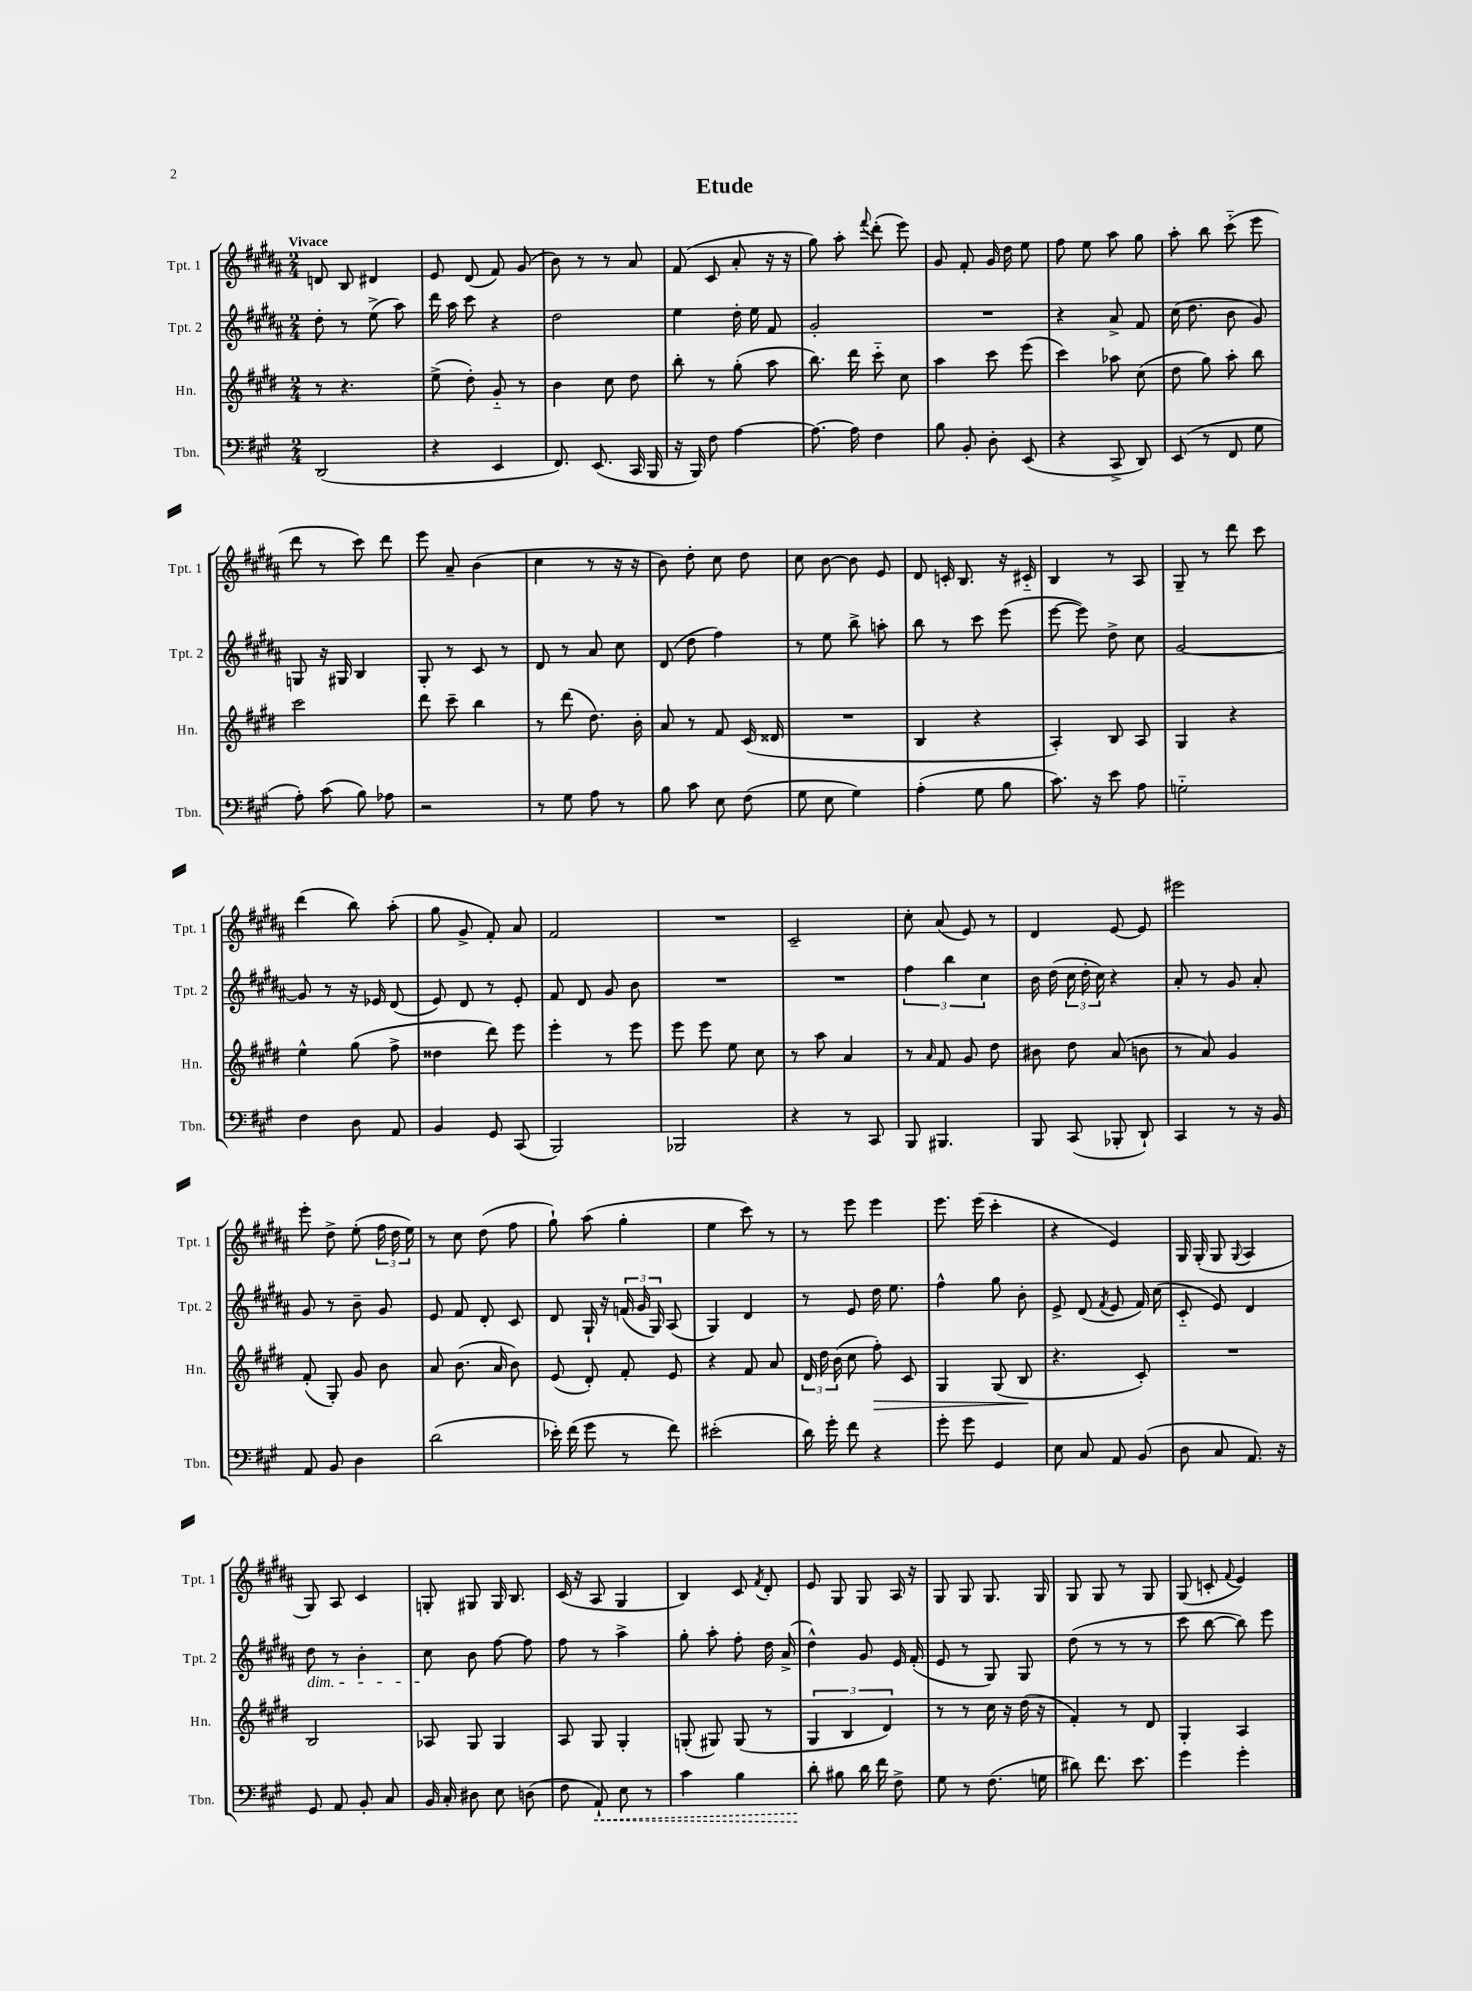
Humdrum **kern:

**kern	**dynam	**kern	**dynam	**kern	**kern
*part4	*part4	*part3	*part3	*part2	*part1
*staff4	*staff4	*staff3	*staff3	*staff2	*staff1
*I"Tbn.	*	*I"Hn.	*	*I"Tpt. 2	*I"Tpt. 1
*I'Tbn.	*	*I'Hn.	*	*I'Tpt. 2	*I'Tpt. 1
*clefF4	*	*clefG2	*	*clefG2	*clefG2
*k[f#c#g#]	*	*k[f#c#g#d#]	*	*k[f#c#g#d#a#]	*k[f#c#g#d#a#]
*M2/4	*	*M2/4	*	*M2/4	*M2/4
=1	=1	=1	=1	=1	=1
!	!	!	!	!	!LO:TX:a:B:t=Vivace
(2DD/	.	8r	.	8dd#'\	8dn/
.	.	4.r	.	8r	8B/
.	.	.	.	(8ee^\	4d#X/
.	.	.	.	8aa#\)	.
=2	=2	=2	=2	=2	=2
4r	.	(8ee^\	.	16ddd#\	8e/
.	.	.	.	16aa#\	.
.	.	8dd#'\)	.	8ccc#\	(8d#/
4EE/	.	8g#/	.	4r	8f#/)
.	.	8r	.	.	(8g#/
=3	=3	=3	=3	=3	=3
8.FF#/)	.	4b\	.	2dd#\	8b\)
.	.	.	.	.	8r
(8.EE/	.	.	.	.	.
.	.	8cc#\	.	.	8r
16CC#/	.	8dd#\	.	.	8a#/
16BBB/	.	.	.	.	.
=4	=4	=4	=4	=4	=4
16r	.	8bb'\	.	4ee\	(8f#/
16BBB/)	.	.	.	.	.
8F#\	.	8r	.	.	8c#/
[4A\	.	(8gg#'\	.	16dd#'\	8a#'/
.	.	.	.	16ee\	.
.	.	8aa\	.	8f#/	16r
.	.	.	.	.	16r
=5	=5	=5	=5	=5	=5
8.A\_	.	8.bb\)	.	2g#'/	8gg#\)
.	.	.	.	.	8aa#'\
16A\]	.	16ddd#\	.	.	.
.	.	.	.	.	8qqfff#/
4F#\	.	8ccc#\	.	.	(8ddd#'\
.	.	8cc#\	.	.	8eee\)
=6	=6	=6	=6	=6	=6
8B\	.	4aa\	.	2r	8g#/
8BB'/	.	.	.	.	8f#'/
8D'\	.	8ccc#\	.	.	16g#/
.	.	.	.	.	16dd#\
(8EE/	.	(8eee\	.	.	8ee\
=7	=7	=7	=7	=7	=7
4r	.	4ccc#\)	.	4r	8ff#\
.	.	.	.	.	8ee\
8CC#^/	.	8aa-X\	.	8a#^/	8aa#\
8DD/)	.	(8cc#\	.	8f#/	8gg#\
=8	=8	=8	=8	=8	=8
(8EE/	.	8dd#\	.	(16cc#\	8aa#'\
.	.	.	.	8.dd#\	.
8r	.	8gg#\)	.	.	8bb\
8FF#/	.	8aa'\	.	8b\	(8ccc#\
8G#\	.	8bb\	.	8g#/)	8eee\
!!LO:LB:g=z
=9	=9	=9	=9	=9	=9
8A'\)	.	2ccc#\	.	8Gn/	8ddd#\
(8c#\	.	.	.	16r	8r
.	.	.	.	16G#X/	.
8B\)	.	.	.	4B/	8ccc#\)
8A-X\	.	.	.	.	8ddd#\
=10	=10	=10	=10	=10	=10
2r	.	8ddd#\	.	8G#'/	8eee\
.	.	8ccc#~\	.	8r	8a#~/
.	.	4bb\	.	8c#/	(4b\
.	.	.	.	8r	.
=11	=11	=11	=11	=11	=11
8r	.	8r	.	8d#/	4cc#\
8G#\	.	(8ddd#\	.	8r	.
8A\	.	8.dd#\)	.	8a#/	8r
8r	.	.	.	8cc#\	16r
.	.	16b'\	.	.	16r
=12	=12	=12	=12	=12	=12
8B\	.	8a/	.	(8d#/	8b\)
8c#\	.	8r	.	8dd#\	8dd#'\
8E\	.	8f#/	.	4ff#\)	8cc#\
(8F#\	.	(16c#/	.	.	8dd#\
.	.	16d##X/	.	.	.
=13	=13	=13	=13	=13	=13
8G#\	.	2r	.	8r	8cc#\
8E\	.	.	.	8ee\	[8b\
4G#\)	.	.	.	8bb^\	8b\]
.	.	.	.	8aan'\	8e/
=14	=14	=14	=14	=14	=14
(4A'\	.	4B/	.	8bb\	8d#/
.	.	.	.	8r	16cn'/
.	.	.	.	.	8.B/
8G#\	.	4r	.	8ccc#\	.
8B\	.	.	.	(8eee\	16r
.	.	.	.	.	16c#X/
=15	=15	=15	=15	=15	=15
8.c#\)	.	4A'/)	.	[8eee\	4B/
.	.	.	.	8eee\])	.
16r	.	.	.	.	.
8e\	.	8B/	.	8dd#^\	8r
8A\	.	8A/	.	8cc#\	8A#/
=16	=16	=16	=16	=16	=16
2Gn\	.	4G#/	.	[2g#/	8G#~/
.	.	.	.	.	8r
.	.	4r	.	.	8ddd#\
.	.	.	.	.	8ccc#\
!!LO:LB:g=z
=17	=17	=17	=17	=17	=17
4F#\	.	4ee^^\	.	8g#/]	(4ddd#\
.	.	.	.	8r	.
8D\	.	(8gg#\	.	16r	8bb\)
.	.	.	.	16e-X/	.
8AA/	.	8ff#^\	.	(8d#/	(8aa#'\
=18	=18	=18	=18	=18	=18
4BB/	.	4dd##X\	.	8e/)	8gg#\
.	.	.	.	8d#/	8g#^/
8GG#/	.	8ddd#\)	.	8r	8f#'/)
(8CC#/	.	8eee\	.	8e'/	8a#/
=19	=19	=19	=19	=19	=19
2BBB/)	.	4eee'\	.	8f#/	2f#/
.	.	.	.	8d#/	.
.	.	8r	.	8g#/	.
.	.	8eee\	.	8b\	.
=20	=20	=20	=20	=20	=20
2BBB-X/	.	8eee\	.	2r	2r
.	.	8eee\	.	.	.
.	.	8ee\	.	.	.
.	.	8cc#\	.	.	.
=21	=21	=21	=21	=21	=21
4r	.	8r	.	2r	2c#~/
.	.	8aa\	.	.	.
8r	.	4a/	.	.	.
8CC#/	.	.	.	.	.
=22	=22	=22	=22	=22	=22
8BBB/	.	8r	.	6ff#\	8cc#'\
.	.	16qqa/	.	.	.
4.BBB#X/	.	8f#/	.	.	(8a#/
.	.	.	.	6bb\	.
.	.	8g#/	.	.	8e/)
.	.	.	.	6cc#\	.
.	.	8dd#\	.	.	8r
=23	=23	=23	=23	=23	=23
8BBB/	.	8b#X\	.	16b\	4d#/
.	.	.	.	(16dd#\	.
(8CC#/	.	8dd#\	.	24cc#\	.
.	.	.	.	24dd#'\	.
.	.	.	.	24cc#\)	.
8BBB-X'/	.	(8a/	.	4r	[8e/
8DD`/)	.	8bn\	.	.	8e/]
=24	=24	=24	=24	=24	=24
4CC#/	.	8r	.	8a#'/	2eee#X\
.	.	8a/)	.	8r	.
8r	.	4g#/	.	8g#/	.
16r	.	.	.	8a#'/	.
16BB/	.	.	.	.	.
!!LO:LB:g=z
=25	=25	=25	=25	=25	=25
8AA/	.	(8f#'/	.	8g#/	8eee'\
8BB/	.	8G#'/)	.	8r	8dd#^\
4D\	.	8g#/	.	8b~\	(8ee'\
.	.	8b\	.	8g#/	24ff#\
.	.	.	.	.	24dd#\
.	.	.	.	.	24ee\)
=26	=26	=26	=26	=26	=26
(2d\	.	8a/	.	8e/	8r
.	.	(8.b\	.	8f#/	8cc#\
.	.	.	.	8d#'/	(8dd#\
.	.	16a/	.	.	.
.	.	8b\)	.	8c#/	8ff#\
=27	=27	=27	=27	=27	=27
16e-X'\)	.	(8e/	.	8d#/	8gg#`\)
(16f#\	.	.	.	.	.
8g#\	.	8d#'/)	.	16G#`/	(8aa#\
.	.	.	.	16r	.
8r	.	8f#'/	.	(24fn/	4gg#'\
.	.	.	.	24g#/	.
.	.	.	.	24G#/)	.
8f#\)	.	8e/	.	(8A#/	.
=28	=28	=28	=28	=28	=28
(2e#X'\	.	4r	.	4G#/)	4ee\
.	.	8f#/	.	4d#/	8ccc#\)
.	.	8a/	.	.	8r
=29	=29	=29	=29	=29	=29
16d\)	.	24d#/	.	8r	8r
.	.	24dd#\	.	.	.
16g#'\	.	.	.	.	.
.	.	(24b\	.	.	.
8f#\	.	8cc#\	.	8e/	8eee\
!	!	!	!LO:HP:b	!	!
4r	.	8ff#'\)	>	16dd#\	4eee\
.	.	.	.	8.ee\	.
.	.	8c#/	.	.	.
=30	=30	=30	=30	=30	=30
8g#'\	.	4G#/	.	4ff#^^\	8.eee\
8g#\	.	.	.	.	.
.	.	.	.	.	(16eee\
4GG#/	.	(8G#/	.	8gg#\	4ccc#'\
.	.	8B/	.	8b'\	.
.	.	.	]	.	.
=31	=31	=31	=31	=31	=31
8E\	.	4.r	.	8e^/	4r
8C#/	.	.	.	(8d#/	.
.	.	.	.	8qf#/	.
8AA/	.	.	.	8e/	4e/)
(8BB/	.	8c#'/)	.	16f#/)	.
.	.	.	.	(16cc#\	.
=32	=32	=32	=32	=32	=32
8D\	.	2r	.	8c#/	16G#/
.	.	.	.	.	(16G#'/
8C#/	.	.	.	8e/)	8G#/
.	.	.	.	.	8qqG#/
8.AA/)	.	.	.	4d#/	4A#/
16r	.	.	.	.	.
!!LO:LB:g=z
=33	=33	=33	=33	=33	=33
!	!	!	!	!LO:TX:b:i:t=dim.	!
8GG#/	.	2B/	.	8dd#\	8G#/)
8AA/	.	.	.	8r	8A#/
8BB'/	.	.	.	4b'\	4c#/
8C#/	.	.	.	.	.
=34	=34	=34	=34	=34	=34
16BB/	.	8A-X/	.	8cc#\	8Gn'/
16C#'/	.	.	.	.	.
8D#X\	.	8G#/	.	8b\	8G#X/
8E\	.	4G#/	.	[8ff#\	16G#/
.	.	.	.	.	8.B/
(8Dn\	.	.	.	8ff#\]	.
=35	=35	=35	=35	=35	=35
8F#\	.	8A/	.	8ff#\	(16c#/
.	.	.	.	.	16r
!	!LO:HP:b	!	!	!	!
8AA`/)	<	8G#/	.	8r	8A#/
8E\	.	4G#'/	.	4aa#^\	4G#/
8r	.	.	.	.	.
=36	=36	=36	=36	=36	=36
4c#\	.	(8Gn'/	.	8gg#'\	4B/)
.	.	8G#X/)	.	8aa#'\	.
4B\	.	(8G#/	.	8ff#'\	8c#/
.	.	.	.	.	8qf#/
.	.	8r	.	16dd#\	8d#'/
.	.	.	.	(16a#^/	.
=37	=37	=37	=37	=37	=37
8d'\	.	6G#/	.	4dd#^^\)	8e/
8B#X\	[	.	.	.	8G#/
.	.	6B/	.	.	.
16d\	.	.	.	8g#/	8G#/
16f#\	.	.	.	.	.
.	.	6d#/)	.	.	.
8F#^\	.	.	.	16e/	16A#/
.	.	.	.	(16f#'/	16r
=38	=38	=38	=38	=38	=38
8G#\	.	8r	.	8e/	8G#/
8r	.	8r	.	8r	8G#/
(8.F#\	.	16cc#\	.	8G#/)	8.G#/
.	.	16r	.	.	.
.	.	(16dd#\	.	8G#/	.
16Gn\	.	16r	.	.	16G#/
=39	=39	=39	=39	=39	=39
8d#X\)	.	4f#'/)	.	(8dd#\	8G#/
8.f#\	.	.	.	8r	8G#/
.	.	8r	.	8r	8r
8.e\	.	.	.	.	.
.	.	8d#/	.	8r	8G#/
=40	=40	=40	=40	=40	=40
4g#\	.	4G#'/	.	8ccc#\	(8G#/
.	.	.	.	[8bb\	8cn'/
.	.	.	.	.	8qqf#/
4g#'\	.	4A/	.	8bb\])	4e/)
.	.	.	.	8eee\	.
==	==	==	==	==	==
*-	*-	*-	*-	*-	*-
